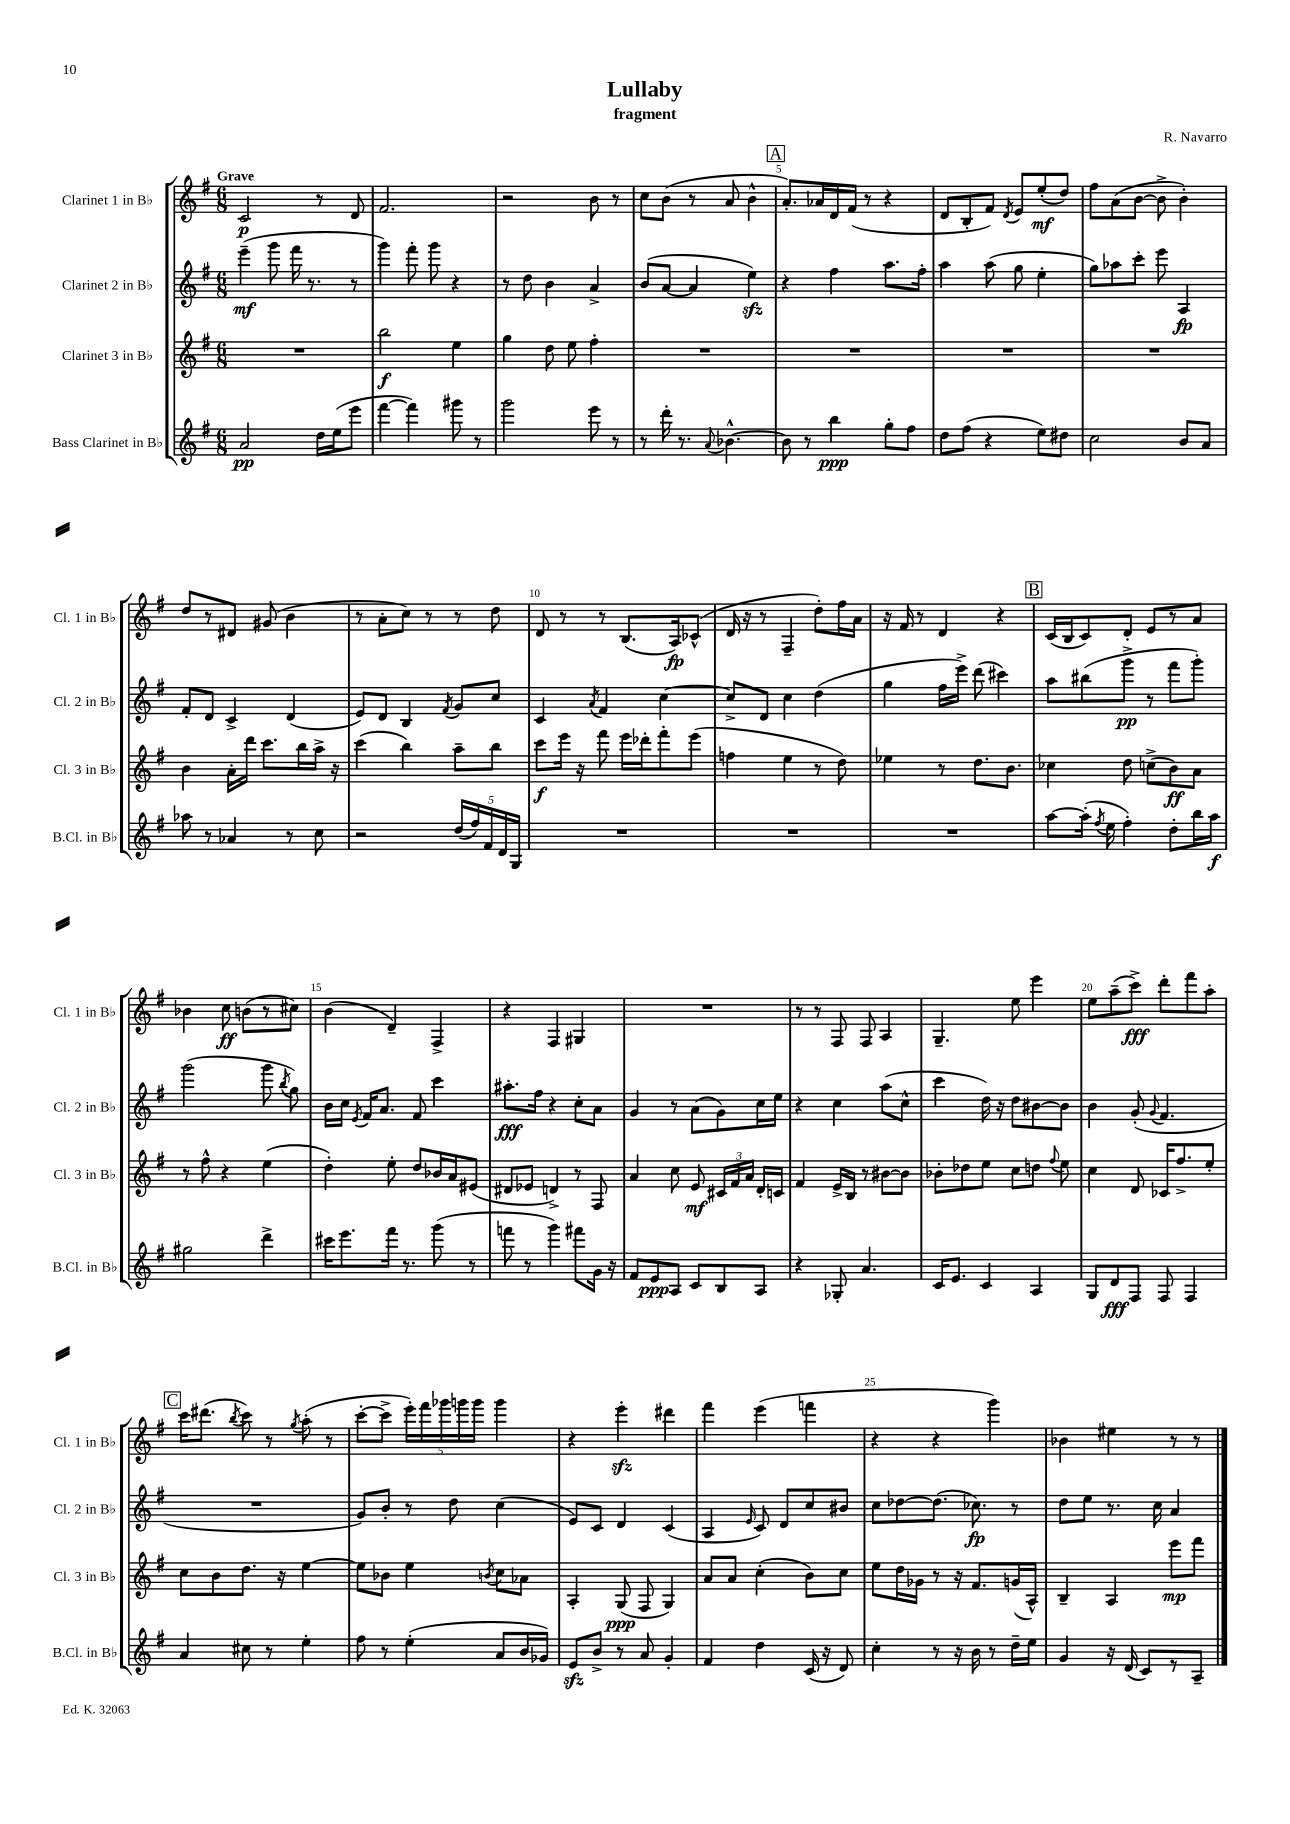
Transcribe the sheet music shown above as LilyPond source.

\header { title = "Lullaby" composer = "R. Navarro" subtitle = "fragment" }
<<
\new StaffGroup <<
\new Staff = "s0" \with { instrumentName = "Clarinet 1 in Bb" shortInstrumentName = "Cl. 1 in Bb" } {
    \clef treble \key g \major \numericTimeSignature \time 6/8 \tempo "Grave"
    \autoBeamOff c'2\p r8 d'8 |
    fis'2. |
    r2 b'8 r8 |
    c''8[ b'8]( r8 a'8 b'4-^ |
    \mark \markup { \box "A" } a'8.[-.) aes'16 d'16 fis'16]( r8 r4 |
    d'8[ b8-. fis'8]) \acciaccatura { d'8 } e'8[ e''8-.\mf( d''8]) |
    fis''8[ a'8( b'8]~ b'8-> b'4-.) |
    d''8[ r8 dis'8] gis'8( b'4 |
    r8 a'8[-. c''8]) r8 r8 d''8 |
    d'8 r8 r8 b8.[( a16\fp) ces'8]-^( |
    d'16 r16 r8 fis4-- d''8[-.) fis''16 a'16] |
    r16 fis'16 r8 d'4 r4 |
    \mark \markup { \box "B" } c'16[( b16 c'8) d'8]-. e'8[ r8 a'8] |
    bes'4 c''8\ff b'8[( r8 cis''8]) |
    b'4( d'4--) fis4-> |
    r4 fis4 gis4 |
    R2. |
    r8 r8 fis8 fis8 a4 |
    g4.-- e''8 e'''4 |
    e''8[ a''8--( c'''8]->\fff) d'''8[-. fis'''8 a''8]-. |
    \mark \markup { \box "C" } c'''16[ dis'''8.]( \acciaccatura { b''8 } c'''8) r8 \acciaccatura { g''8 } a''8-.( r8 |
    c'''8[~-. c'''8]-> \tuplet 5/4 { e'''16[-.) fis'''16 ges'''16 g'''16 g'''16] } g'''4 |
    r4 e'''4-.\sfz dis'''4 |
    fis'''4 e'''4( f'''4 |
    r4 r4 g'''4) |
    bes'4 eis''4 r8 r8 \bar "|." |
}
\new Staff = "s1" \with { instrumentName = "Clarinet 2 in Bb" shortInstrumentName = "Cl. 2 in Bb" } {
    \clef treble \key g \major \numericTimeSignature \time 6/8
    \autoBeamOff e'''4--\mf( g'''8 fis'''16 r8. r8 |
    g'''4) fis'''8-. g'''8 r4 |
    r8 d''8 b'4 a'4-> |
    b'8[( a'8]~ a'4 e''4\sfz) |
    \mark \markup { \box "A" } r4 fis''4 a''8.[ fis''16]-. |
    a''4 a''8( g''8 e''4-. |
    g''8[) aes''8 c'''8]-. e'''8 a4\fp |
    fis'8[-. d'8] c'4-> d'4( |
    e'8[) d'8] b4 \acciaccatura { fis'8 } g'8[ c''8] |
    c'4 \acciaccatura { a'8 } fis'4 c''4~ |
    c''8[-> d'8] c''4 d''4( |
    g''4 fis''16[ e'''16]->) d'''8( cis'''4) |
    \mark \markup { \box "B" } a''8[ bis''8( g'''8]->\pp r8 fis'''8[ g'''8]-.) |
    g'''2( g'''8 \acciaccatura { b''8 } g''8) |
    b'16[ c''16] \acciaccatura { e'8 } fis'16[ a'8.] fis'8 c'''4 |
    ais''8.[-.\fff fis''16] r4 c''8[-. a'8] |
    g'4 r8 a'8[( g'8) c''16 e''16] |
    r4 c''4 a''8[( c''8]-^ |
    c'''4 d''16) r16 d''8[ bis'8~ bis'8] |
    b'4 g'8-.( \appoggiatura { g'8 } fis'4. |
    \mark \markup { \box "C" } R2. |
    g'8[) b'8]-. r8 d''8 c''4( |
    e'8[) c'8] d'4 c'4( |
    a4 \grace { e'16 } c'8) d'8[ c''8 bis'8] |
    c''8[ des''8~ des''8.]( ces''8.\fp) r8 |
    d''8[ e''8] r8. c''16 a'4 \bar "|." |
}
\new Staff = "s2" \with { instrumentName = "Clarinet 3 in Bb" shortInstrumentName = "Cl. 3 in Bb" } {
    \clef treble \key g \major \numericTimeSignature \time 6/8
    \autoBeamOff R2. |
    b''2\f e''4 |
    g''4 d''8 e''8 fis''4-. |
    R2. |
    \mark \markup { \box "A" } R2. |
    R2. |
    R2. |
    b'4 a'16[-. d'''16] c'''8.[ b''16 a''16]-> r16 |
    c'''4( b''4) a''8[-- b''8] |
    c'''8[\f e'''16] r16 fis'''8 e'''16[ des'''16-. fis'''8-. e'''8]( |
    f''4 e''4 r8 d''8) |
    ees''4 r8 d''8.[ b'8.] |
    \mark \markup { \box "B" } ces''4 d''8 c''8[->( b'8\ff) a'8] |
    r8 fis''8-^ r4 e''4( |
    d''4-.) e''8-. d''8[ bes'16 a'16 eis'8]( |
    dis'8[ ees'8] d'4->) r8 fis8 |
    a'4 c''8 e'8\mf \tuplet 3/2 { cis'16[ fis'16 a'16] } d'16[-. c'16] |
    fis'4 e'16[-> b16] r8 bis'8[~ bis'8] |
    bes'8[-. des''8 e''8] c''8[ d''8] \appoggiatura { fis''8 } e''8 |
    c''4 d'8 ces'16[ fis''8.-> e''8]-. |
    \mark \markup { \box "C" } c''8[ b'8 d''8.] r16 e''4~ |
    e''8[ bes'8] e''4 \acciaccatura { b'8 } c''8[ aes'8] |
    a4-. g8\ppp( fis8 g4) |
    a'8[ a'8] c''4-.( b'8[) c''8] |
    e''8[ d''16 ges'16] r8 r16 fis'8.[ g'16( a16]-^) |
    b4-- a4 e'''8[\mp fis'''8] \bar "|." |
}
\new Staff = "s3" \with { instrumentName = "Bass Clarinet in Bb" shortInstrumentName = "B.Cl. in Bb" } {
    \clef treble \key g \major \numericTimeSignature \time 6/8
    \autoBeamOff a'2\pp d''16[ e''16( e'''8] |
    fis'''4~ fis'''4) gis'''8 r8 |
    g'''2 e'''8 r8 |
    r8 d'''16-. r8. \appoggiatura { a'8 } bes'4.~-^ |
    \mark \markup { \box "A" } bes'8 r8 b''4\ppp g''8[-. fis''8] |
    d''8[ fis''8]( r4 e''8[) dis''8] |
    c''2 b'8[ a'8] |
    aes''8 r8 aes'4 r8 c''8 |
    r2 \tuplet 5/4 { d''16[( fis''16) fis'16 d'16 g16] } |
    R2. |
    R2. |
    R2. |
    \mark \markup { \box "B" } a''8[~ a''16]-.( \acciaccatura { fis''8 } e''16 fis''4-.) d''8[-. b''16 a''16]\f |
    gis''2 d'''4-> |
    cis'''16[ e'''8. fis'''16] r8. g'''8( r8 |
    f'''8 r8 g'''4) fis'''8[ g'16] r16 |
    fis'8[ e'8\ppp a8] c'8[ b8 a8] |
    r4 ges8-. a'4. |
    c'16[ e'8.] c'4 a4 |
    g8[ d'8\fff fis8] fis8 fis4 |
    \mark \markup { \box "C" } a'4 cis''8 r8 e''4-. |
    fis''8 r8 e''4-.( a'8[ b'16 ges'16]) |
    e'8[\sfz b'8]-> r8 a'8 g'4-. |
    fis'4 d''4 c'16( r16 d'8) |
    c''4-. r8 r16 b'16 r8 d''16[-- e''16] |
    g'4 r16 d'16( c'8[) r8 a8]-- \bar "|." |
}
>>
>>
\layout { \context { \Score \override BarNumber.break-visibility = ##(#f #t #t) barNumberVisibility = #(every-nth-bar-number-visible 5) } }
